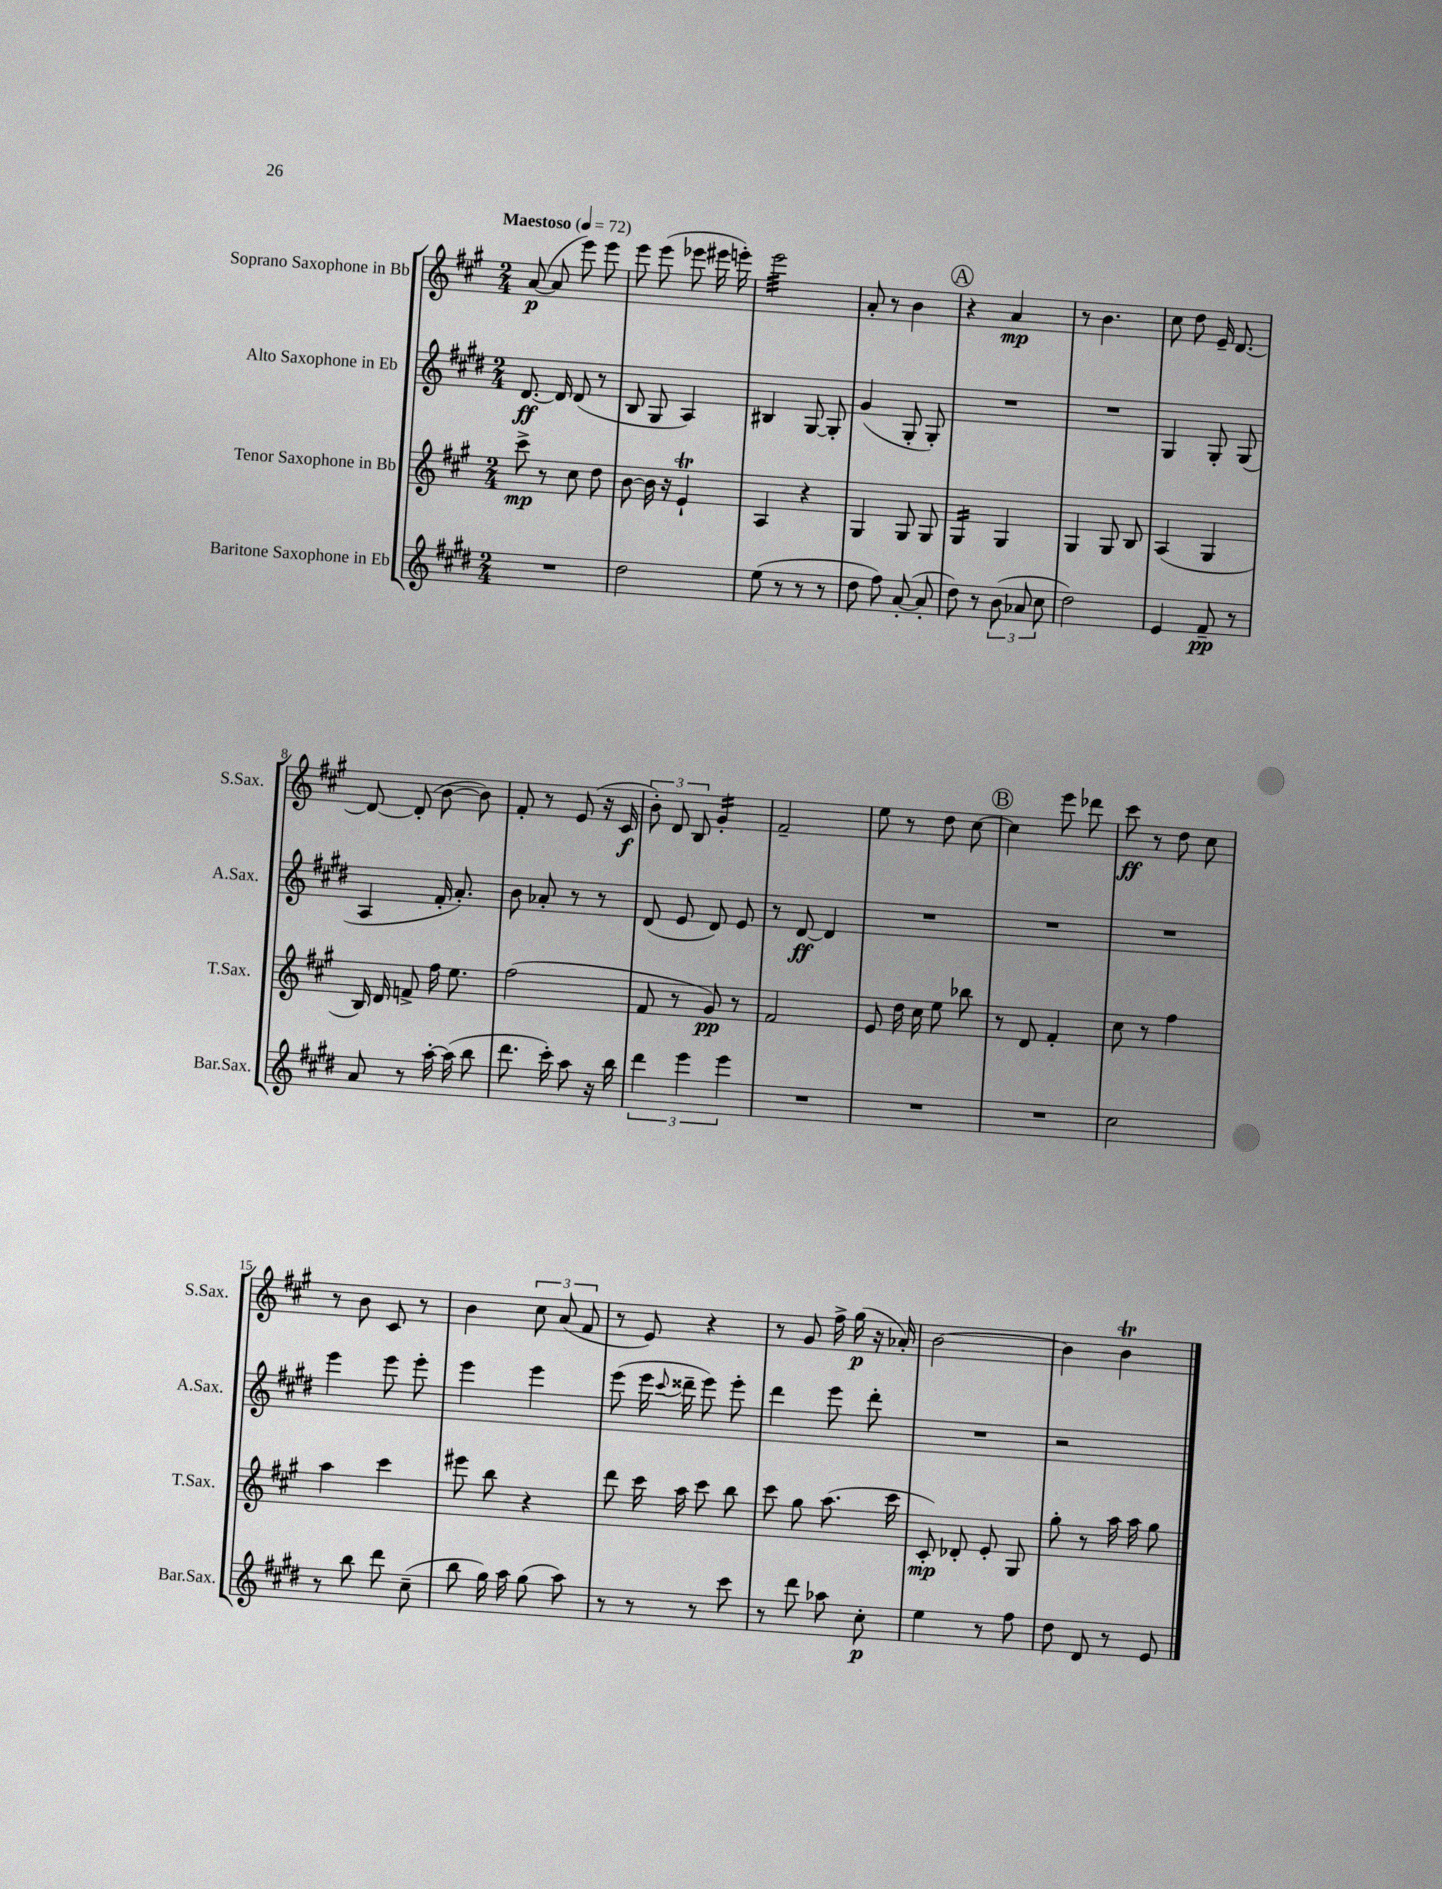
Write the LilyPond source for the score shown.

<<
\new StaffGroup <<
\new Staff = "s0" \with { instrumentName = "Soprano Saxophone in Bb" shortInstrumentName = "S.Sax." } {
    \clef treble \key a \major \numericTimeSignature \time 2/4 \tempo "Maestoso" 4 = 72
    \autoBeamOff a'8~\p( a'8 e'''8) e'''8 |
    e'''8 e'''8( ees'''8 eis'''16 e'''16-.) |
    e'''2:32 |
    a'8-. r8 b'4 |
    \mark \markup { \circle "A" } r4 a'4\mp |
    r8 b'4. |
    cis''8 d''8 e'16-- d'8.~ |
    d'8~ d'8-.( b'8~ b'8) |
    fis'8-. r8 e'8( r16 cis'16\f |
    \tuplet 3/2 { b'8-.) d'8 b8 } gis'4:16-. |
    fis'2-- |
    e''8 r8 d''8 cis''8~ |
    \mark \markup { \circle "B" } cis''4 e'''8 des'''8 |
    cis'''8\ff r8 d''8 cis''8 |
    r8 b'8 cis'8 r8 |
    b'4 \tuplet 3/2 { cis''8 a'8( fis'8 } |
    r8 e'8) r4 |
    r8 gis'8 fis''16-> gis''16\p( r16 aes'16-.) |
    b'2~ |
    b'4 b'4\trill \bar "|." |
}
\new Staff = "s1" \with { instrumentName = "Alto Saxophone in Eb" shortInstrumentName = "A.Sax." } {
    \clef treble \key e \major \numericTimeSignature \time 2/4
    \autoBeamOff dis'8.~\ff dis'16 dis'8( r8 |
    b8 gis8 a4) |
    bis4 gis8~ gis8-. |
    gis'4( gis8-. gis8-.) |
    \mark \markup { \circle "A" } R2 |
    R2 |
    gis4 gis8-. gis8( |
    a4 fis'16-. a'8.-.) |
    b'8 aes'8-. r8 r8 |
    dis'8( e'8 dis'8) e'8 |
    r8 dis'8~\ff dis'4 |
    R2 |
    \mark \markup { \circle "B" } R2 |
    R2 |
    e'''4 e'''8 e'''8-. |
    e'''4 e'''4 |
    e'''8( e'''16 \appoggiatura { cis'''8 } disis'''16-- e'''8) e'''8-. |
    dis'''4 e'''8 dis'''8-. |
    R2 |
    r2 \bar "|." |
}
\new Staff = "s2" \with { instrumentName = "Tenor Saxophone in Bb" shortInstrumentName = "T.Sax." } {
    \clef treble \key a \major \numericTimeSignature \time 2/4
    \autoBeamOff cis'''8->\mp r8 cis''8 d''8 |
    b'8~ b'16 r16 e'4-!\trill |
    a4 r4 |
    gis4 gis8 gis8 |
    \mark \markup { \circle "A" } gis4:16 gis4 |
    gis4 gis8 b8 |
    a4( gis4 |
    b16) d'16 f'8-> fis''16 e''8. |
    fis''2( |
    fis'8 r8 gis'8\pp) r8 |
    fis'2 |
    e'8 d''16 cis''16 e''8 bes''8 |
    \mark \markup { \circle "B" } r8 d'8 fis'4-. |
    cis''8 r8 fis''4 |
    a''4 cis'''4 |
    eis'''8 b''8 r4 |
    d'''8 cis'''16 a''16 cis'''8 b''8 |
    cis'''8 gis''8 a''8.( cis'''16 |
    cis'8-.\mp) des'8-. e'8-. gis8 |
    gis''8-. r8 a''16 a''16 gis''8 \bar "|." |
}
\new Staff = "s3" \with { instrumentName = "Baritone Saxophone in Eb" shortInstrumentName = "Bar.Sax." } {
    \clef treble \key e \major \numericTimeSignature \time 2/4
    \autoBeamOff R2 |
    dis''2 |
    e''8( r8 r8 r8 |
    dis''8 fis''8) a'8~-.( a'8-. |
    \mark \markup { \circle "A" } dis''8) r8 \tuplet 3/2 { b'8( aes'8 cis''8 } |
    dis''2) |
    e'4 fis'8--\pp r8 |
    a'8 r8 a''16~-. a''16( b''8 |
    dis'''8. cis'''16-.) a''8 r16 b''16 |
    \tuplet 3/2 { dis'''4 e'''4 e'''4 } |
    R2 |
    R2 |
    \mark \markup { \circle "B" } R2 |
    cis''2 |
    r8 b''8 dis'''8 cis''8--( |
    b''8 gis''16) a''16 gis''8( a''8) |
    r8 r8 r8 cis'''8 |
    r8 dis'''8 aes''8 cis''8-.\p |
    e''4 r8 fis''8 |
    dis''8 dis'8 r8 e'8 \bar "|." |
}
>>
>>
